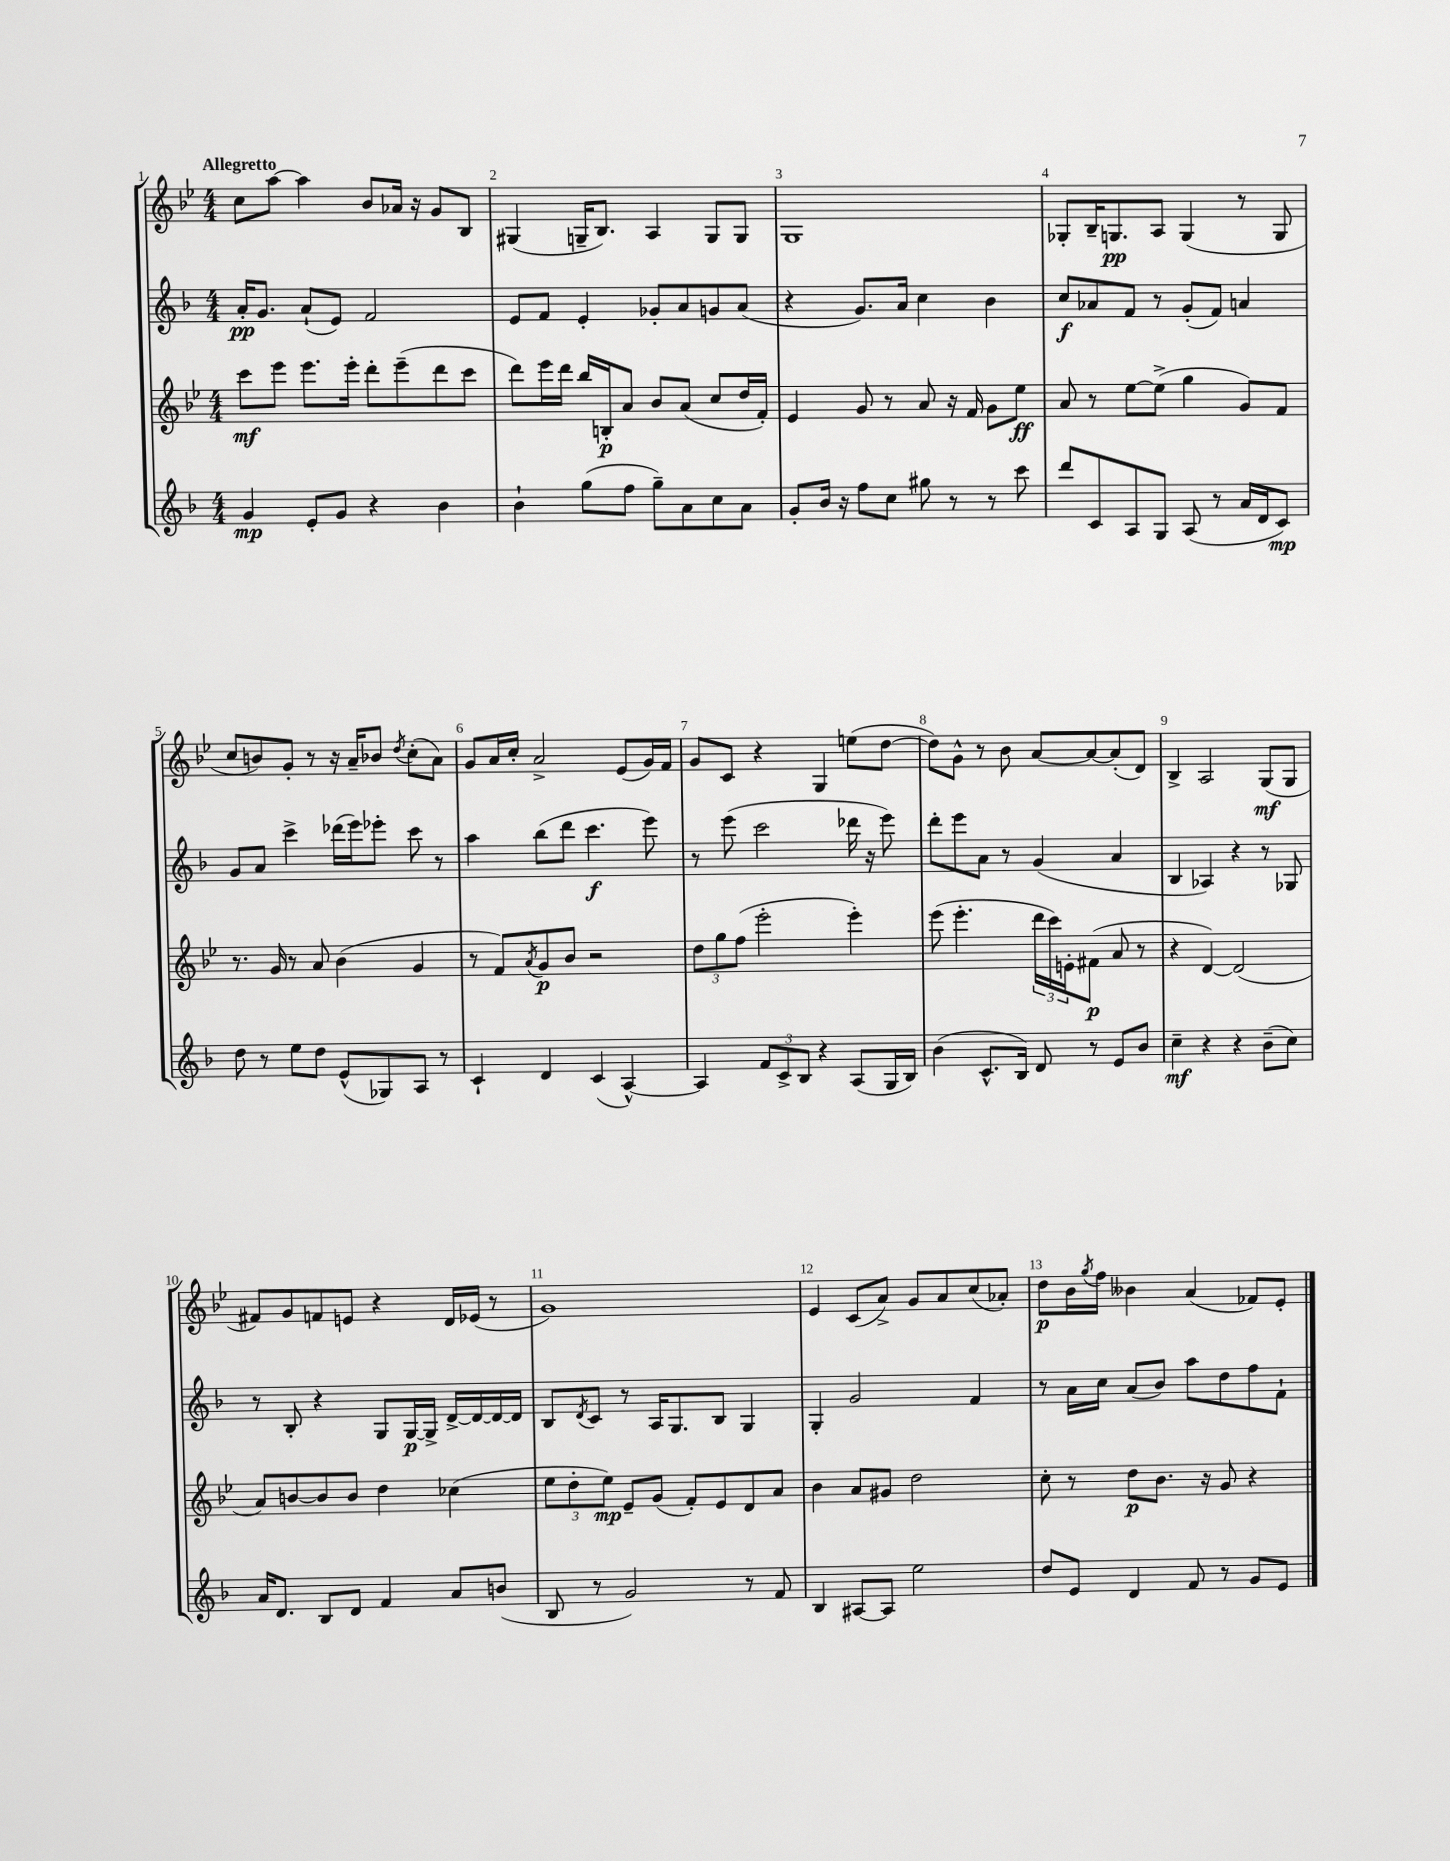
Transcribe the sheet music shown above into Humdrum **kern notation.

**kern	**kern	**kern	**kern
*staff4	*staff3	*staff2	*staff1
*clefG2	*clefG2	*clefG2	*clefG2
*k[b-]	*k[b-e-]	*k[b-]	*k[b-e-]
*M4/4	*M4/4	*M4/4	*M4/4
4g	8ccc	16a'	8cc
.	.	8.g	.
.	8eee-	.	[8aa
8e'	8.eee-	(8a`	4aa]
8g	.	8e)	.
.	16eee-'	.	.
4r	8ddd'	2f	8b-
.	(8eee-~	.	16a-
.	.	.	16r
4b-	8ddd	.	8g
.	8ccc	.	8B-
=	=	=	=
4b-`	8ddd)	8e	(4G#
.	16eee-	8f	.
.	16ddd	.	.
(8gg	16bb-	4e'	16G~
.	16B'	.	8.B-)
8ff	8a	.	.
8gg~)	8b-	8g-'	4A
8a	(8a	8a	.
8cc	8cc	8g	8G
8a	16dd	(8a	8G
.	16f')	.	.
=	=	=	=
8g'	4e-	4r	1G
16b-	.	.	.
16r	.	.	.
8ff	8g	8.g)	.
8cc	8r	.	.
.	.	16a	.
8gg#	8a	4cc	.
8r	16r	.	.
.	16f	.	.
8r	8g	4b-	.
8ccc	8ee-	.	.
=	=	=	=
8ddd	8a	8cc	8G-'
8c	8r	8a-	16B-~
.	.	.	8.G
8A	[8ee-	8f	.
8G	(8ee-^]	8r	8A
(8A	4gg	(8g'	(4G
8r	.	8f)	.
16a	8g)	4a	8r
16d	.	.	.
8c)	8f	.	8G
=	=	=	=
8dd	8.r	8g	8cc
8r	.	8a	8b)
.	16g	.	.
8ee	8r	4ccc^	8g'
8dd	8a	.	8r
(8e^^	(4b-	(16ddd-	16r
.	.	16eee)	16a~
8G-)	.	8eee-'	8b-
.	.	.	8qdd
8A	4g	8ccc	(8cc'
8r	.	8r	8a)
=	=	=	=
4c`	8r	4aa	8g
.	8f)	.	16a
.	.	.	16cc'
.	8qa	.	.
4d	8g	(8bb-	2a^
.	8b-	8ddd	.
(4c	2r	4.ccc	.
[4A^^)	.	.	(8e-
.	.	8eee)	16g)
.	.	.	16f
=	=	=	=
4A]	12dd	8r	8g
.	12gg	.	.
.	.	(8eee	8c
.	(12ff	.	.
12f	2eee-'	2ccc	4r
12c^	.	.	.
12B-	.	.	.
4r	.	.	4G
(8A	4eee-')	16ddd-	(8ee
.	.	16r	.
16G	.	8eee)	[8dd
16B-)	.	.	.
=	=	=	=
(4b-	(8eee-	8ddd'	8dd])
.	4.eee-'	8eee	8g^^
8.c^^	.	8a	8r
.	.	8r	8b-
16B-)	.	.	.
8d	24ddd	(4g	[8a
.	24ccc)	.	.
.	24e'	.	.
8r	(8f#	.	8a_
8e	8a	4a	(8a']
8b-	8r	.	8d)
=	=	=	=
4cc~	4r	4B-	4B-^
4r	[4d)	4A-)	2A
4r	(2d]	4r	.
(8b-~	.	8r	(8G
8cc)	.	8G-	8G
=	=	=	=
16a	8a)	8r	8f#)
8.d	.	.	.
.	[8b	8B-'	8g
8B-	8b]	4r	8f
8d	8b	.	8e
4f	4dd	8G	4r
.	.	[16G	.
.	.	16G^]	.
8a	(4cc-	[16d^	16d
.	.	16d_	(16e-
(8b	.	16d_	8r
.	.	16d]	.
=	=	=	=
8B-	12ee-	8B-	1g)
.	12dd'	.	.
.	.	8qd	.
8r	.	8c	.
.	12ee-)	.	.
2g)	8e-~	8r	.
.	(8g	16A	.
.	.	8.G	.
.	8f')	.	.
.	8e-	8B-	.
8r	8d	4G	.
8f	8a	.	.
=	=	=	=
4B-	4b-	4G'	4e-
[8A#	8a	2g	(8c
8A#]	8g#	.	8a^)
2ee	2dd	.	8g
.	.	.	8a
.	.	4f	(8cc
.	.	.	8a-')
=	=	=	=
8dd	8cc'	8r	8dd
8e	8r	16a	16b-
.	.	.	8qgg
.	.	16cc	16ff
4d	8dd	(8a	4b--
.	8.b-	8b-)	.
8f	.	8aa	(4a
.	16r	.	.
8r	8g	8dd	.
8g	4r	8ff	8f-)
8e	.	8f`	8e-'
==	==	==	==
*-	*-	*-	*-
